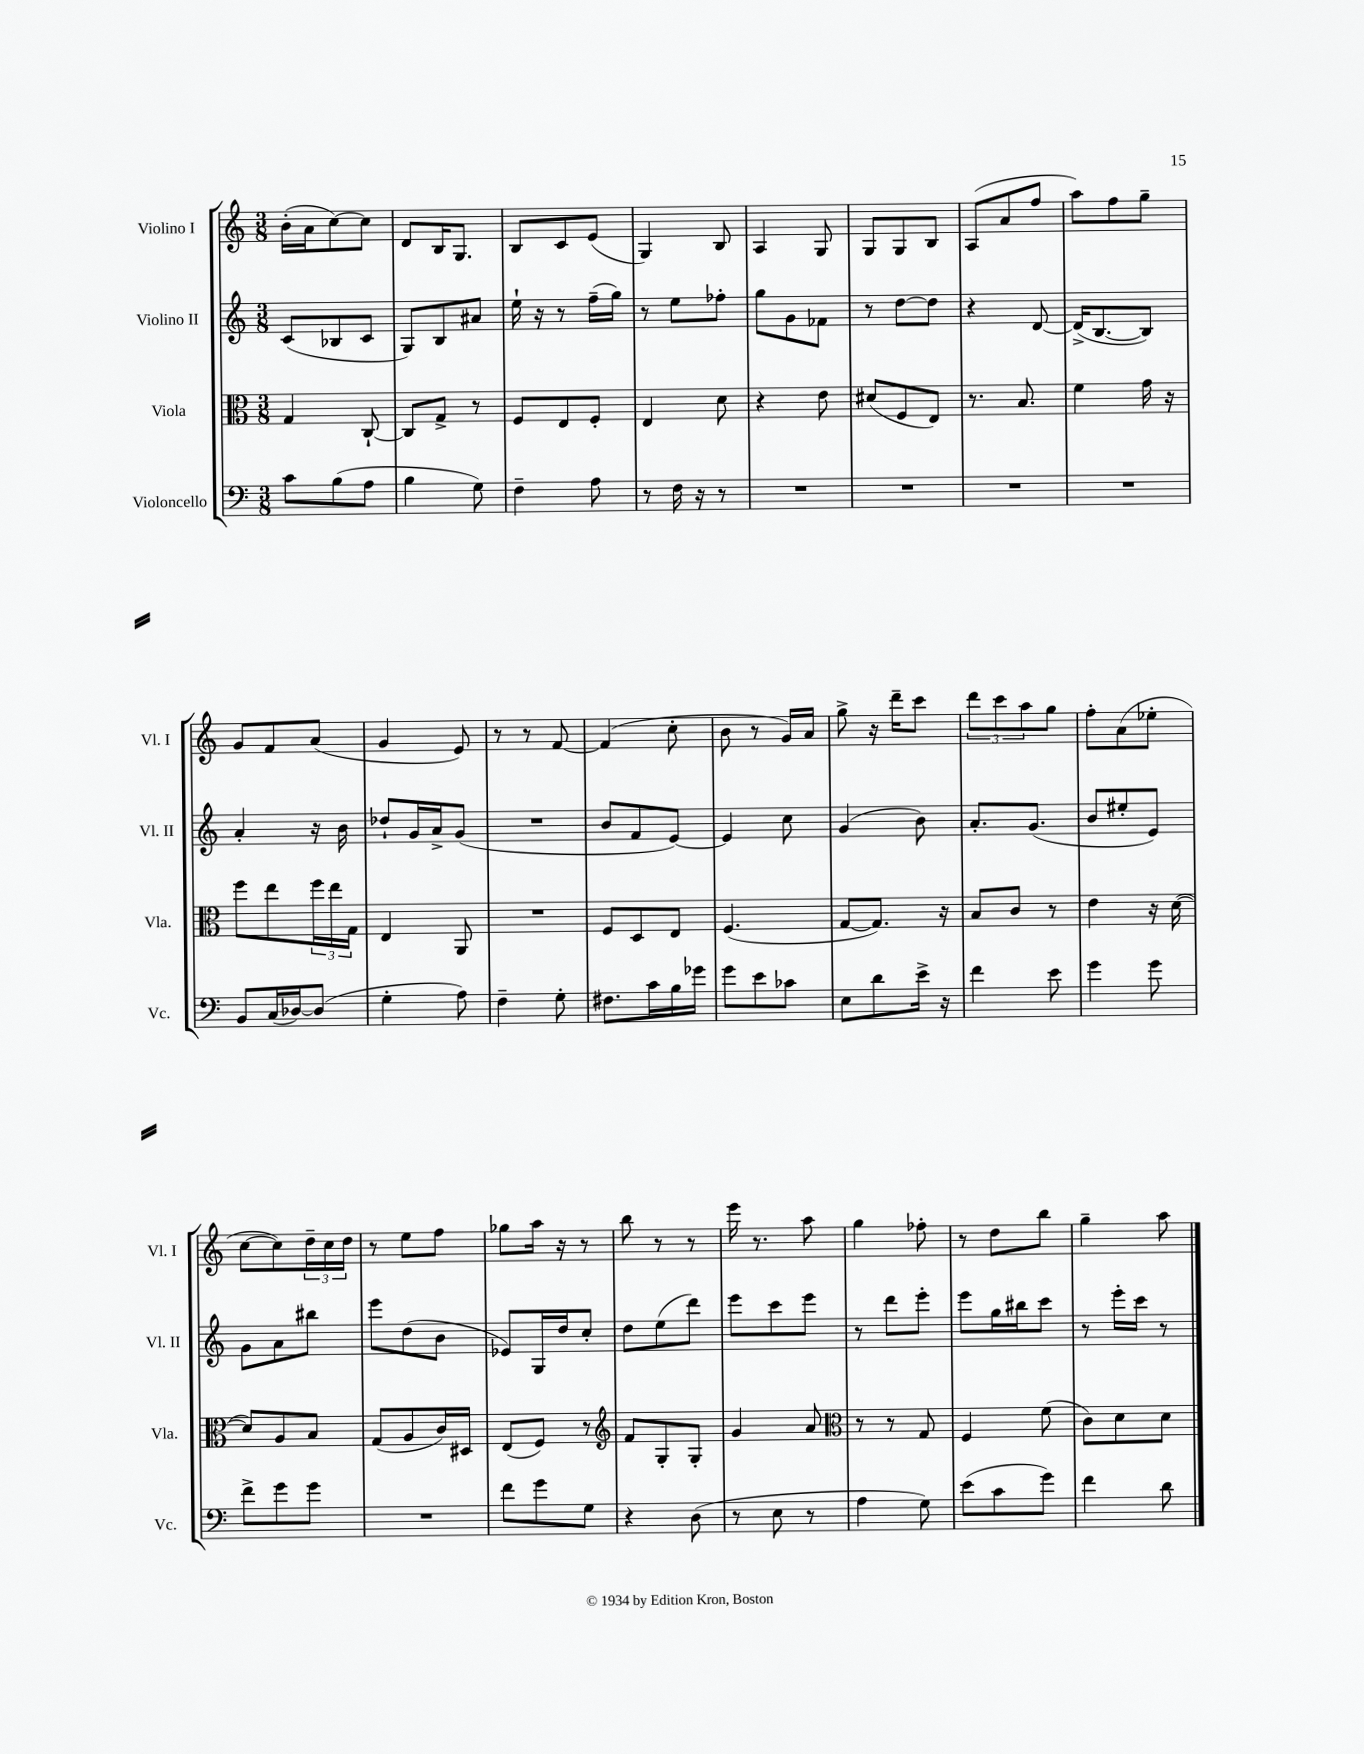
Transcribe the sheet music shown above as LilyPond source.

<<
\new StaffGroup <<
\new Staff = "s0" \with { instrumentName = "Violino I" shortInstrumentName = "Vl. I" } {
    \clef treble \key c \major \numericTimeSignature \time 3/8
    b'16-.( a'16 c''8~) c''8 |
    d'8 b16 g8. |
    b8 c'8 e'8( |
    g4) b8 |
    a4 g8 |
    g8 g8 b8 |
    a8( a'8 f''8 |
    a''8) f''8 g''8-- |
    g'8 f'8 a'8( |
    g'4 e'8) |
    r8 r8 f'8~ |
    f'4( c''8-. |
    b'8 r8 g'16) a'16 |
    g''8-> r16 d'''16-- c'''8 |
    \tuplet 3/2 { d'''8 c'''8 a''8 } g''8 |
    f''8-. a'8( ees''8-. |
    c''8~ c''8) \tuplet 3/2 { d''16-- c''16 d''16 } |
    r8 e''8 f''8 |
    ges''8 a''16 r16 r8 |
    b''8 r8 r8 |
    e'''16 r8. a''8 |
    g''4 fes''8-. |
    r8 d''8 b''8 |
    g''4-- a''8 \bar "|." |
}
\new Staff = "s1" \with { instrumentName = "Violino II" shortInstrumentName = "Vl. II" } {
    \clef treble \key c \major \numericTimeSignature \time 3/8
    c'8( bes8 c'8 |
    g8) b8 ais'8 |
    e''16-! r16 r8 f''16--( g''16) |
    r8 e''8 fes''8-. |
    g''8 g'8 fes'8 |
    r8 d''8~ d''8 |
    r4 d'8~ |
    d'16->( b8.~ b8) |
    a'4-. r16 b'16 |
    des''8-! g'16 a'16-> g'8( |
    R4. |
    b'8 f'8 e'8~) |
    e'4 c''8 |
    g'4( b'8) |
    a'8.-. g'8.( |
    b'8 eis''8-. e'8) |
    g'8 a'8 bis''8 |
    e'''8 d''8( b'8 |
    ees'8) g16 d''16 c''8-. |
    d''8 e''8( d'''8) |
    e'''8 c'''8 e'''8 |
    r8 d'''8 e'''8-. |
    e'''8 g''16 bis''16 c'''8 |
    r8 e'''16-. c'''16 r8 \bar "|." |
}
\new Staff = "s2" \with { instrumentName = "Viola" shortInstrumentName = "Vla." } {
    \clef alto \key c \major \numericTimeSignature \time 3/8
    g4 c8~-! |
    c8 g8-> r8 |
    f8 e8 f8-. |
    e4 d'8 |
    r4 e'8 |
    dis'8( f8 e8) |
    r8. b8. |
    f'4 g'16 r16 |
    f''8 e''8 \tuplet 3/2 { f''16 e''16 g16 } |
    e4 a,8 |
    R4. |
    f8 d8 e8 |
    f4.( |
    g8~ g8.) r16 |
    b8 c'8 r8 |
    e'4 r16 d'16~( |
    d'8) a8 b8 |
    g8( a8 c'16) dis16 |
    e8( f8) r8 |
    \clef treble f'8 g8-. g8-. |
    g'4 a'8 |
    \clef alto r8 r8 g8 |
    f4 f'8( |
    c'8) d'8 d'8 \bar "|." |
}
\new Staff = "s3" \with { instrumentName = "Violoncello" shortInstrumentName = "Vc." } {
    \clef bass \key c \major \numericTimeSignature \time 3/8
    c'8 b8( a8 |
    b4 g8) |
    f4-- a8 |
    r8 f16 r16 r8 |
    R4. |
    R4. |
    R4. |
    R4. |
    b,8 c16( des16~) des8( |
    g4-. a8) |
    f4-- g8-. |
    fis8. c'16 b16 ges'16 |
    g'8 e'8 ces'8 |
    e8 d'8 e'16-> r16 |
    f'4 e'8 |
    g'4 g'8 |
    f'8-> g'8 g'8 |
    R4. |
    f'8 g'8 g8 |
    r4 d8( |
    r8 e8 r8 |
    a4 g8) |
    e'8( c'8 g'8) |
    f'4 d'8 \bar "|." |
}
>>
>>
\layout { \context { \Score \remove "Bar_number_engraver" } }
